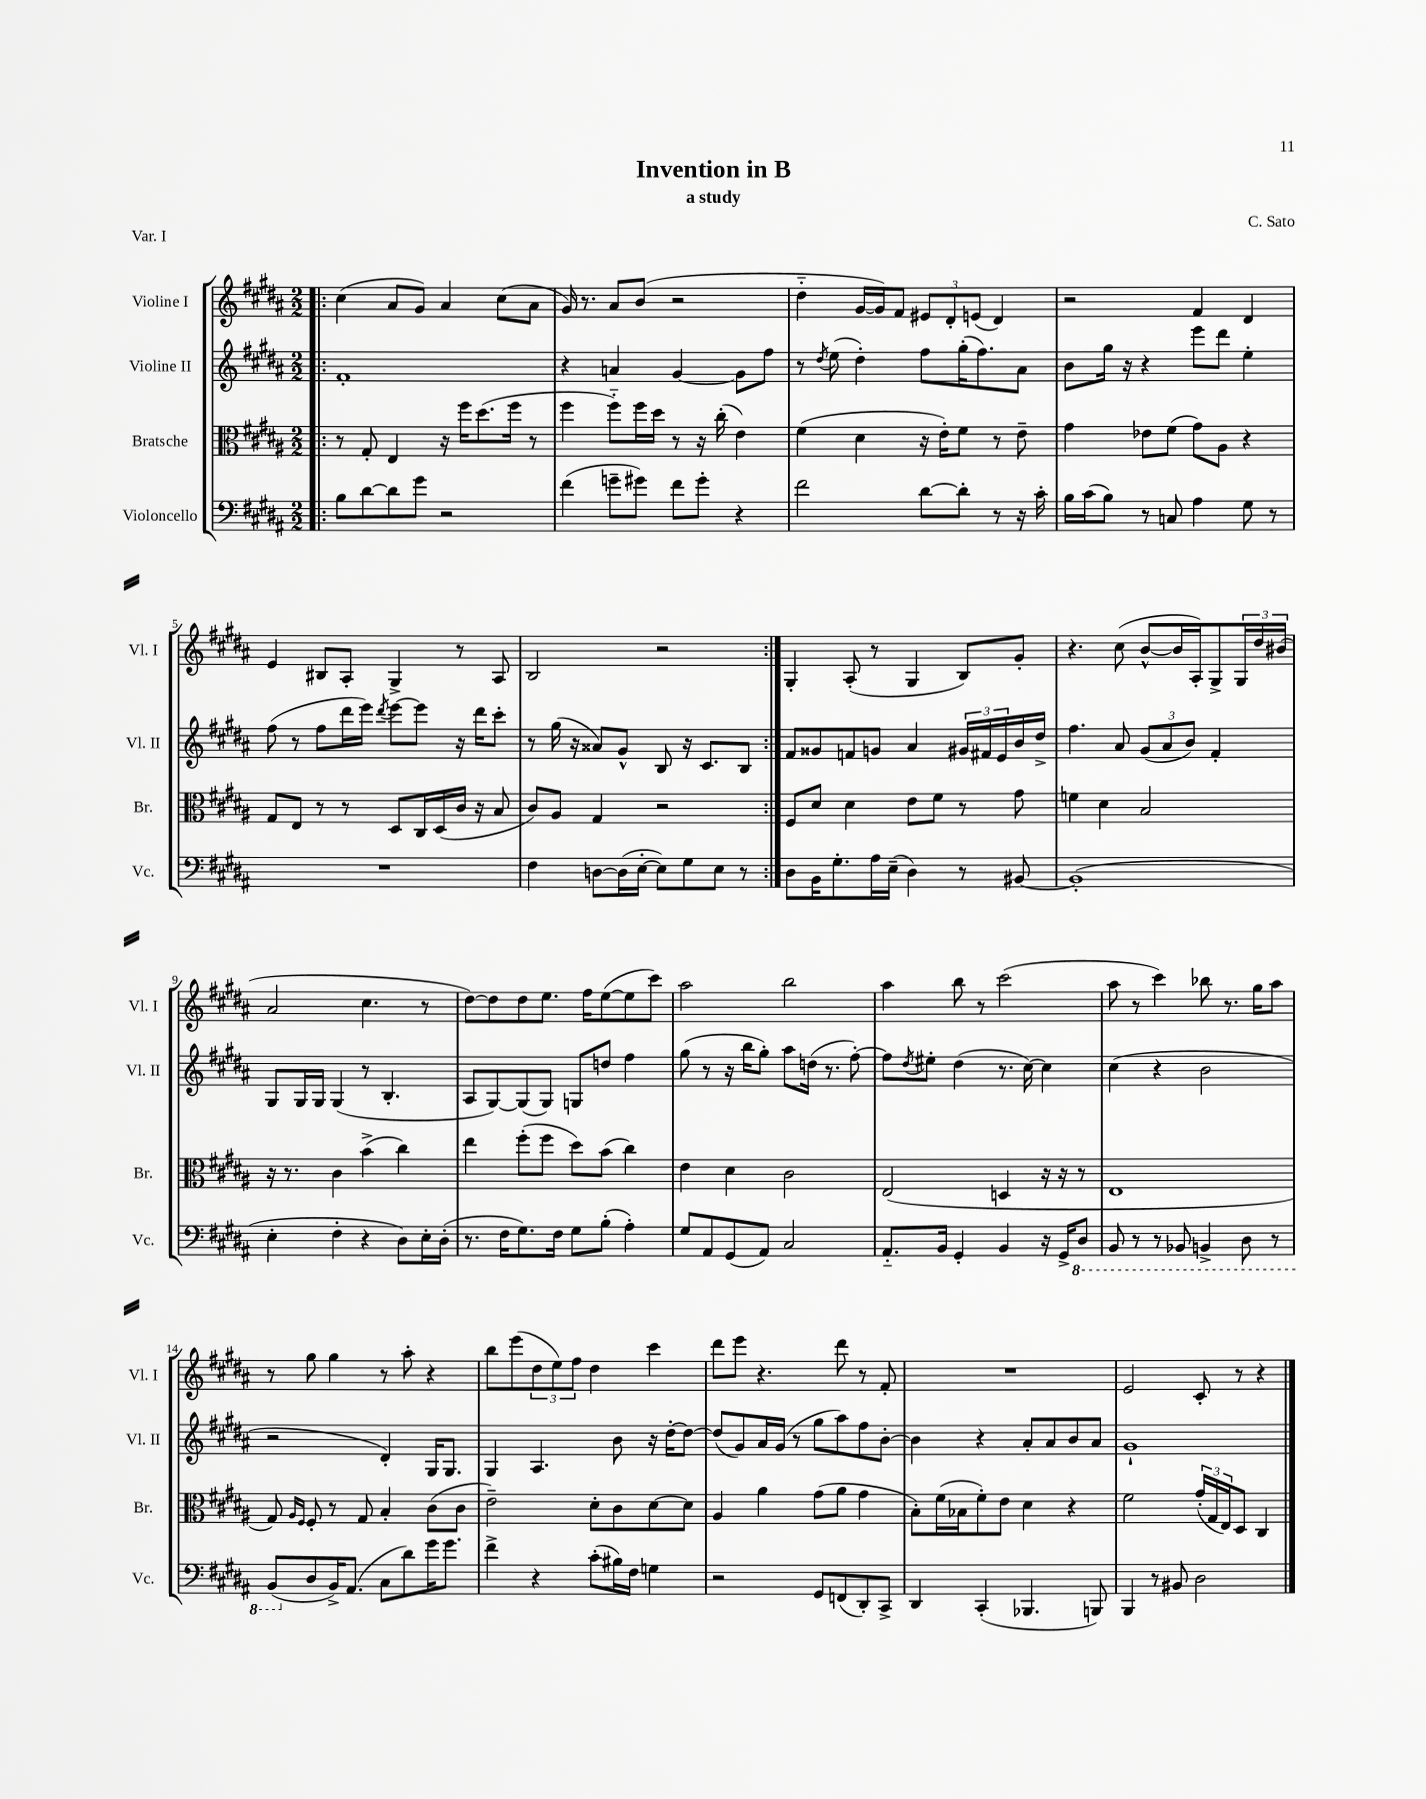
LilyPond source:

\header { title = "Invention in B" composer = "C. Sato" subtitle = "a study" piece = "Var. I" }
<<
\new StaffGroup <<
\new Staff = "s0" \with { instrumentName = "Violine I" shortInstrumentName = "Vl. I" } {
    \clef treble \key b \major \numericTimeSignature \time 2/2
    \repeat volta 2 { \bar ".|:" cis''4( ais'8 gis'8) ais'4 cis''8( ais'8 |
    gis'16) r8. ais'8 b'8( r2 |
    dis''4-_ gis'16~ gis'16) fis'8 \tuplet 3/2 { eis'8 dis'8-. e'8( } dis'4) |
    r2 fis'4 dis'4 |
    e'4 bis8 ais8-. gis4-> r8 ais8 |
    b2 r2 | }
    gis4-. ais8-.( r8 gis4 b8) gis'8-. |
    r4. cis''8( b'8~-^ b'16 ais16-.) gis8-> \tuplet 3/2 { gis16 dis''16 bis'16( } |
    ais'2 cis''4. r8 |
    dis''8~) dis''8 dis''8 e''8. fis''16 e''8~( e''8 cis'''8) |
    ais''2 b''2 |
    ais''4 b''8 r8 cis'''2( |
    ais''8 r8 cis'''4) bes''8 r8. gis''16 ais''8 |
    r8 gis''8 gis''4 r8 ais''8-. r4 |
    b''8 e'''8( \tuplet 3/2 { dis''8 e''8) fis''8 } dis''4 cis'''4 |
    dis'''8 e'''8 r4. dis'''8 r8 fis'8-. |
    R1 |
    e'2 cis'8-. r8 r4 \bar "|." |
}
\new Staff = "s1" \with { instrumentName = "Violine II" shortInstrumentName = "Vl. II" } {
    \clef treble \key b \major \numericTimeSignature \time 2/2
    \repeat volta 2 { \bar ".|:" fis'1-. |
    r4 a'4 gis'4~ gis'8 fis''8 |
    r8 \acciaccatura { dis''8 } e''8( dis''4-.) fis''8 gis''16-.( fis''8.) ais'8 |
    b'8 gis''16 r16 r4 e'''8 dis'''8 e''4-. |
    fis''8( r8 fis''8 dis'''16 e'''16) \acciaccatura { dis'''8 } e'''8~ e'''8 r16 dis'''16 cis'''8-. |
    r8 gis''16( r16 aisis'8) gis'8-^ b8 r16 cis'8. b8 | }
    fis'8 gisis'8 f'8 g'8 ais'4 \tuplet 3/2 { gis'16 fis'16 e'16 } b'16 dis''16-> |
    fis''4. ais'8 \tuplet 3/2 { gis'8( ais'8 b'8) } fis'4-. |
    gis8 gis16 gis16 gis4( r8 b4.-. |
    ais8 gis8~) gis8( gis8) g8 d''8 fis''4 |
    gis''8( r8 r16 b''16 gis''8-.) ais''8 d''16( r8. fis''8~-.) |
    fis''8 \acciaccatura { dis''8 } eis''8-. dis''4( r8. cis''16~) cis''4 |
    cis''4( r4 b'2 |
    r2 dis'4-.) gis16 gis8. |
    gis4 ais4. b'8 r16 dis''16~-. dis''8~ |
    dis''8( gis'8) ais'16 gis'16( r8 gis''8 ais''8) fis''8 b'8~-. |
    b'4 r4 ais'8-. ais'8 b'8 ais'8 |
    gis'1-! \bar "|." |
}
\new Staff = "s2" \with { instrumentName = "Bratsche" shortInstrumentName = "Br." } {
    \clef alto \key b \major \numericTimeSignature \time 2/2
    \repeat volta 2 { \bar ".|:" r8 gis8-. e4 r16 fis''16 dis''8.( fis''16 r8 |
    fis''4 fis''8-_) fis''16 dis''16 r8 r16 cis''16-.( e'4) |
    fis'4( dis'4 r16 e'16-.) fis'8 r8 e'8-- |
    gis'4 ees'8 fis'8( gis'8) ais8 r4 |
    gis8 e8 r8 r8 dis8 cis16 dis16( cis'16 r16 b8 |
    cis'8) ais8 gis4 r2 | }
    fis8 dis'8 dis'4 e'8 fis'8 r8 gis'8 |
    f'4 dis'4 b2 |
    r16 r8. cis'4 b'4->( cis''4) |
    e''4 fis''8-.( fis''8 dis''8) b'8( cis''4) |
    e'4 dis'4 cis'2 |
    e2( d4 r16 r16 r8 |
    e1 |
    gis8) \grace { ais16 fis16 } fis8-. r8 gis8 b4-. cis'8( cis'8 |
    e'2--) dis'8-. cis'8 dis'8~ dis'8 |
    ais4 ais'4 gis'8( ais'8 gis'4 |
    b8-.) fis'16( bes16 fis'8-.) e'8 dis'4 r4 |
    fis'2 \tuplet 3/2 { gis'16-.( gis16 e16) } dis8 cis4 \bar "|." |
}
\new Staff = "s3" \with { instrumentName = "Violoncello" shortInstrumentName = "Vc." } {
    \clef bass \key b \major \numericTimeSignature \time 2/2
    \repeat volta 2 { \bar ".|:" b8 dis'8~ dis'8 gis'8 r2 |
    fis'4( g'8-- gis'8) fis'8 gis'8-. r4 |
    fis'2 dis'8~ dis'8-. r8 r16 cis'16-. |
    b16 cis'16( b8) r8 c8 ais4 gis8 r8 |
    R1 |
    fis4 d8~ d16( e16~-. e8) gis8 e8 r8 | }
    dis8 b,16 gis8.-. ais16 e16--( dis4) r8 bis,8~ |
    bis,1-.( |
    e4-. fis4-. r4 dis8) e16-. dis16-.( |
    r8. fis16 gis8.) fis16 gis8 b8-.( ais4-.) |
    gis8 ais,8 gis,8( ais,8) cis2 |
    ais,8.-_ b,16 gis,4-. b,4 r16 gis,16-> \ottava #-1 dis,8 |
    b,,8 r8 r8 bes,,8 b,,4-> dis,8 r8 |
    b,,8( \ottava #0 dis8 b,16->) ais,8.( cis8 dis'8) gis'16 gis'8. |
    fis'4-> r4 cis'8-.( bis16) fis16 g4 |
    r2 gis,8 f,8( dis,8-.) cis,8-> |
    dis,4 cis,4-.( bes,,4. b,,8) |
    b,,4 r8 bis,8 dis2 \bar "|." |
}
>>
>>
